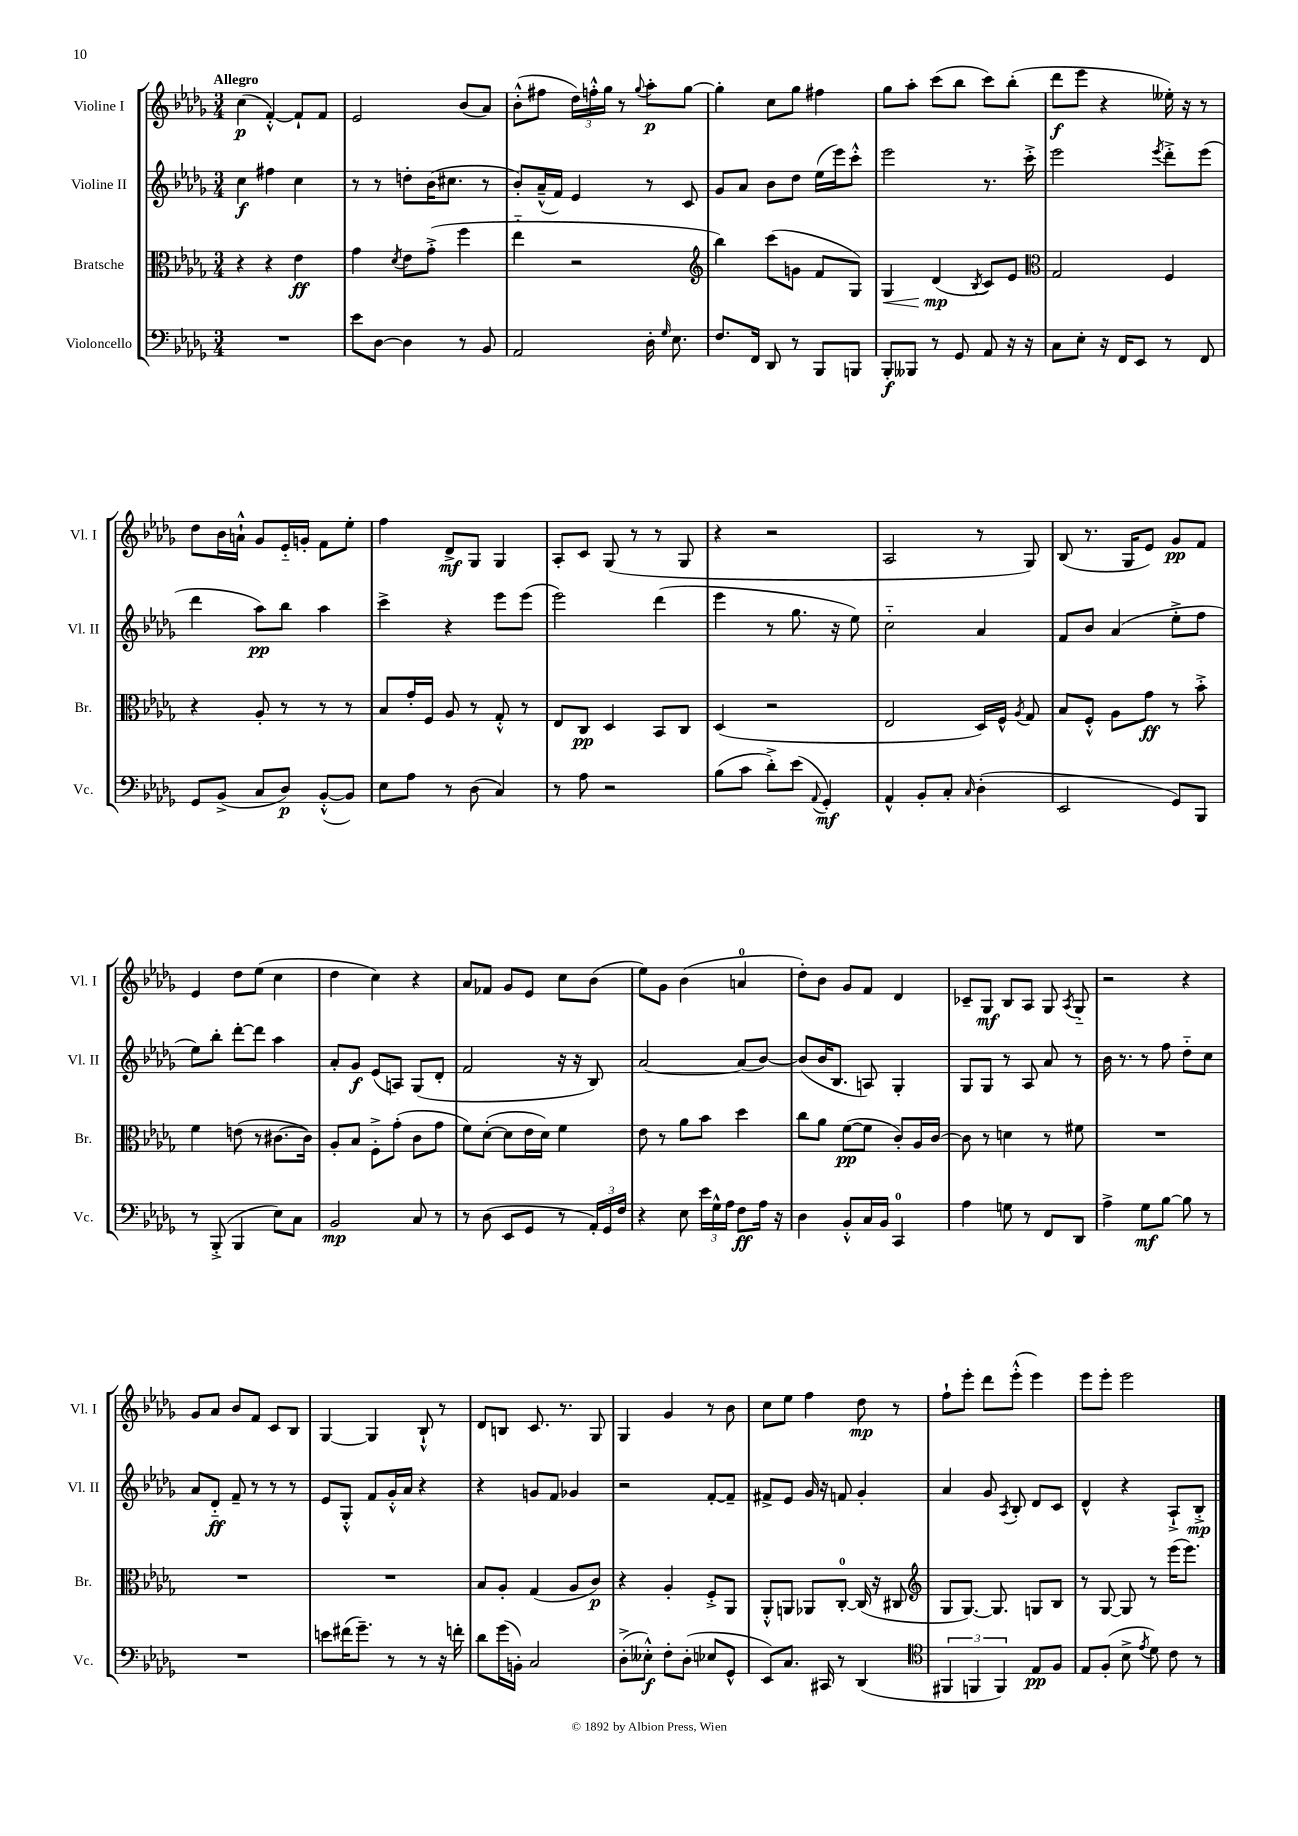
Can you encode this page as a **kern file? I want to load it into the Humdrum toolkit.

**kern	**kern	**kern	**kern
*staff4	*staff3	*staff2	*staff1
*clefF4	*clefC3	*clefG2	*clefG2
*k[b-e-a-d-g-]	*k[b-e-a-d-g-]	*k[b-e-a-d-g-]	*k[b-e-a-d-g-]
*M3/4	*M3/4	*M3/4	*M3/4
2.r	4r	4cc	(4cc
.	4r	4ff#	[4f'^^)
.	4e-	4cc	8f`]
.	.	.	8f
=	=	=	=
8e-	4g-	8r	2e-
[8D-	.	8r	.
.	8qd-	.	.
4D-]	8e-	8dd'	.
.	(8g-'^	(16b-	.
.	.	8.cc#	.
8r	4ff	.	(8b-
8BB-	.	8r	8a-)
=	=	=	=
2AA-	4ee-'~	8b-')	(8b-'^^
.	.	(16a-~^^	8ff#
.	.	16f)	.
.	2r	4e-	24dd-)
.	.	.	24ff'^^
.	.	.	24gg-
.	.	.	8r
.	.	.	8qqgg-
16D-'	.	8r	8aa-'
16qqG-	.	.	.
8.E-	.	.	.
.	.	8c	[8gg-
=	=	=	=
*	*clefG2	*	*
8.F	4bb-)	8g-	4gg-']
.	.	8a-	.
16FF	.	.	.
8DD-	(8ccc	8b-	8cc
8r	8g	8dd-	8gg-
8BBB-	8f	(16ee-	4ff#
.	.	16eee-)	.
8BBB	8G-)	8ccc'^^	.
=	=	=	=
8BBB-'	4G-	2eee-	8gg-
8BBB--	.	.	8aa-'
8r	(4d-	.	(8ccc
8GG-	.	.	8bb-
.	8qB-	.	.
8AA-	8c)	8.r	8ccc)
16r	8e-	.	(8bb-'
16r	.	16ccc'^	.
=	=	=	=
*	*clefC3	*	*
8C	2G-	2eee-	8ddd-
8E-'	.	.	8eee-
16r	.	.	4r
16FF	.	.	.
8EE-	.	.	.
.	.	8qeee-	.
8r	4F	8ddd-'^	16ee--')
.	.	.	16r
8FF	.	(8eee-	8r
=	=	=	=
8GG-	4r	4ddd-	8dd-
(8BB-^	.	.	16b-
.	.	.	16a`^^
8C	8A-'	8aa-)	8g-
8D-)	8r	8bb-	16e-'~
.	.	.	16g'
([8BB-'^^	8r	4aa-	8f
8BB-])	8r	.	8ee-'
=	=	=	=
8E-	8B-	4ccc^	4ff
8A-	16g-'	.	.
.	16F	.	.
8r	8A-	4r	8d-^
(8D-	8r	.	8G-
4C)	8G-'^^	8eee-	4G-
.	8r	(8eee-	.
=	=	=	=
8r	8E-	2eee-)	8A-'
8A-	8C	.	8c
2r	4D-	.	(8G-
.	.	.	8r
.	8BB-	(4ddd-	8r
.	8C	.	8G-
=	=	=	=
(8B-	(4D-	4eee-	4r
8c	.	.	.
8d-'^)	2r	8r	2r
(8e-	.	8.gg-	.
8qqAA-	.	.	.
4GG-')	.	.	.
.	.	16r	.
.	.	8ee-)	.
=	=	=	=
4AA-^^	2E-	2cc'~	2A-
8BB-'	.	.	.
8C'	.	.	.
16qqC	.	.	.
(4D-'	16D-)	4a-	8r
.	16F^^	.	.
.	8qA-	.	.
.	8G-	.	8G-)
=	=	=	=
2EE-	8B-	8f	(8B-
.	8F'^^	8b-	8.r
.	8A-	(4a-	.
.	.	.	16G-
.	8g-	.	8e-)
8GG-)	8r	8ee-'^	8g-
8BBB-	8b-'^	8ff	8f
=	=	=	=
8r	4f	8ee-)	4e-
(8BBB-'^	.	8bb-'	.
4BBB-	(8e	[8ddd-'	8dd-
.	8r	8ddd-]	(8ee-
8E-)	[8.c#	4aa-	4cc
8C	.	.	.
.	16c#])	.	.
=	=	=	=
2BB-	8A-'	8a-'	4dd-
.	8B-	8g-	.
.	8F'^	(8e-	4cc)
.	(8g-'	8A)	.
8C	8c	(8G-	4r
8r	8g-	8d-'	.
=	=	=	=
8r	8f)	2f	8a-
(8D-	([8d-'	.	8f-
8EE-	8d-]	.	8g-
8GG-	16e-	.	8e-
.	16d-)	.	.
8r	4f	16r	8cc
.	.	16r	.
24AA-')	.	8B-)	(8b-
24GG-	.	.	.
24F	.	.	.
=	=	=	=
4r	8e-	[2a-	8ee-)
.	8r	.	8g-
8E-	8a-	.	(4b-
24e-	8b-	.	.
24G-^^	.	.	.
24A-	.	.	.
8F	4dd-	(8a-]	4a
16A-	.	[8b-)	.
16r	.	.	.
=	=	=	=
4D-	8cc	(8b-]	8dd-')
.	8a-	16b-	8b-
.	.	8.B-	.
8BB-'^^	([8f	.	8g-
16C	8f]	8A)	8f
16BB-	.	.	.
4CC	8c')	4G-'	4d-
.	16A-	.	.
.	[16c	.	.
=	=	=	=
4A-	8c]	8G-	8c-~
.	8r	8G-	8G-
8G	4d	8r	8B-
8r	.	8A-	8A-
8FF	8r	8a-	8G-
.	.	.	8qA-
8DD-	8f#	8r	8G-'~
=	=	=	=
4A-^	2.r	16b-	2r
.	.	8.r	.
8G-	.	8r	.
[8B-	.	8ff	.
8B-]	.	8dd-'~	4r
8r	.	8cc	.
=	=	=	=
2.r	2.r	8a-	8g-
.	.	8d-'~	8a-
.	.	8f~	8b-
.	.	8r	8f
.	.	8r	8c
.	.	8r	8B-
=	=	=	=
8e	2.r	8e-	[4G-
(16f#	.	8G-'^^	.
8.g-~)	.	.	.
.	.	8f	4G-]
8r	.	16g-'^^	.
.	.	16a-	.
8r	.	4r	8B-`^^
16r	.	.	8r
16f'	.	.	.
=	=	=	=
8d-	8B-	4r	8d-
(16g-	8A-'	.	8B
16BB')	.	.	.
2C	(4G-	8g	8.c
.	.	8f	.
.	.	.	8.r
.	8A-	4g-	.
.	8c)	.	8G-
=	=	=	=
(8D-'^	4r	2r	4G-
8E--'^^)	.	.	.
8F'	4A-'	.	4g-
(8D-'	.	.	.
8E-	8F'^	[8f'	8r
8GG-^^	8AA-	8f~]	8b-
=	=	=	=
8EE-)	8AA-'^^	8f#^	8cc
8.C	8AA	8e-	8ee-
.	8AA-	16g-	4ff
16CC#	.	16r	.
8r	[8C'	8f	.
(4DD-	(16C]	4g-'	8dd-
.	16r	.	.
.	8C#	.	8r
=	=	=	=
*clefC4	*clefG2	*	*
6FF#	8G-	4a-	8ff`
.	[8.G-)	.	8eee-'
6FF	.	.	.
.	.	8g-	8ddd-
.	8.G-]	.	.
6FF)	.	.	.
.	.	8qA-	.
.	.	8B-'	(8eee-'^^
8E-	8G	8d-	4eee-)
8F	8B-	8c	.
=	=	=	=
8E-	8r	4d-^^	8eee-
(8F'	[8G-	.	8eee-'
8B-^	8G-]	4r	2eee-
8qe-	.	.	.
8d-)	8r	.	.
8c	(16eee-	8A-`^	.
.	8.eee-)	.	.
8r	.	8B-'^	.
==	==	==	==
*-	*-	*-	*-
